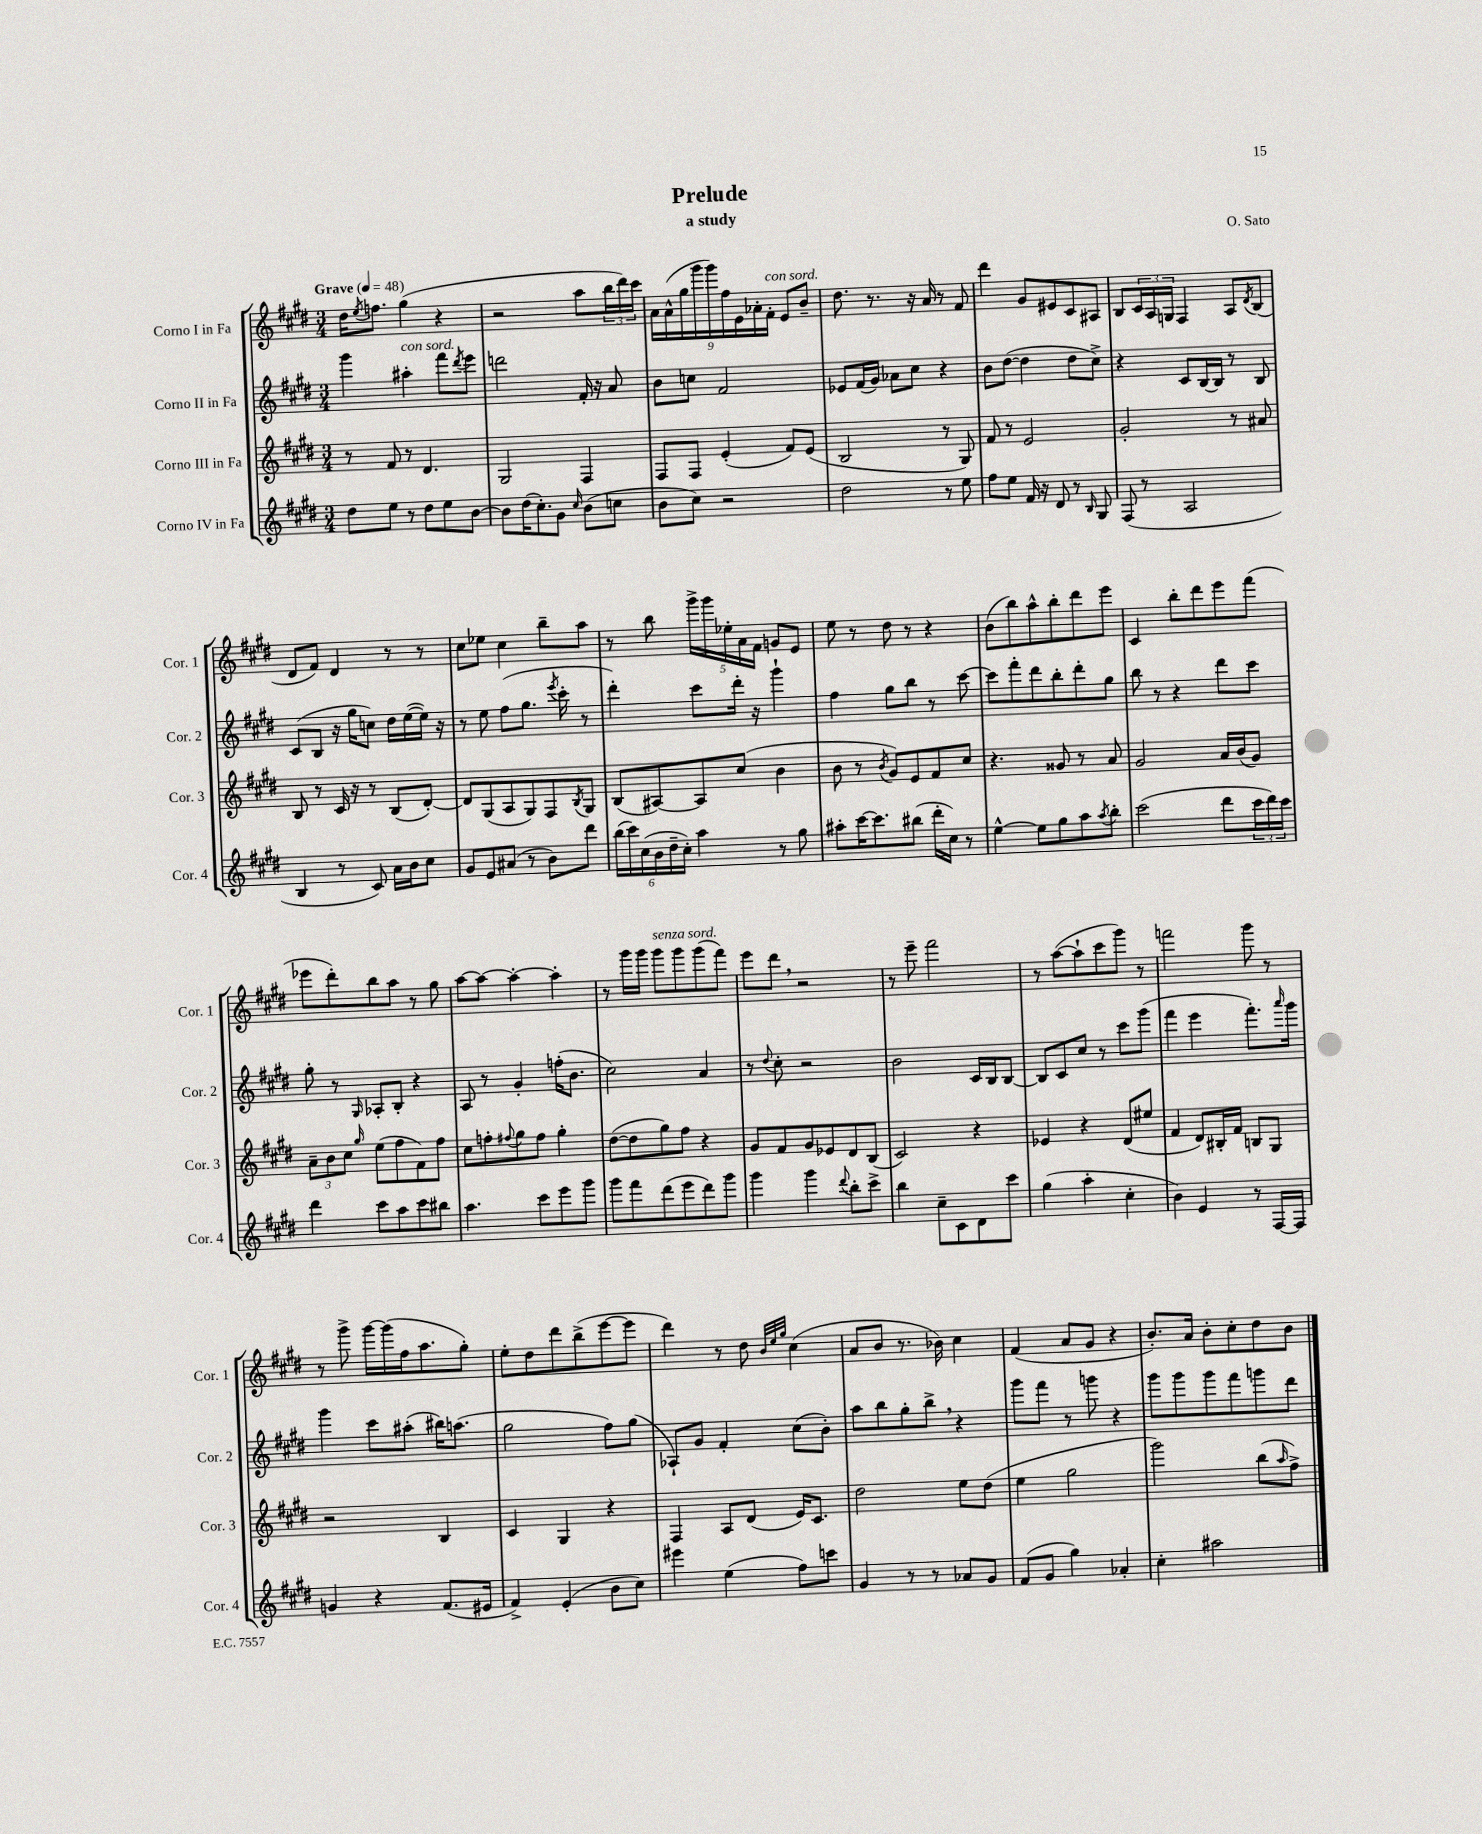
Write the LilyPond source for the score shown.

\header { title = "Prelude" composer = "O. Sato" subtitle = "a study" }
<<
\new StaffGroup <<
\new Staff = "s0" \with { instrumentName = "Corno I in Fa" shortInstrumentName = "Cor. 1" } {
    \clef treble \key e \major \numericTimeSignature \time 3/4 \tempo "Grave" 4 = 48
    dis''16 \acciaccatura { e''8 } f''8. gis''4( r4 |
    r2 a''8 \tuplet 3/2 { b''16 dis'''16) cis'''16 } |
    \tuplet 9/8 { a'16 a'16-^( gis''16 gis'''16 gis'''16) fis''16 e'16 aes'16-. fis'16-.^\markup { \italic "con sord." } } e'8 b'8-- |
    dis''8. r8. r16 a'16 r8 fis'8 |
    dis'''4 gis'8 eis'8 cis'8 ais8 |
    b8 \tuplet 3/2 { cis'16 a16 g16 } fis4 a8 \acciaccatura { dis'8 } b8( |
    dis'8 fis'8) dis'4 r8 r8 |
    cis''8 ees''8 cis''4 b''8-- a''8 |
    r8 b''8 \tuplet 5/4 { gis'''16-> gis'''16 ees''16-. a'16 fis'16 } g'8 e'8 |
    e''8 r8 dis''8 r8 r4 |
    b'8( b''8) a''8-^ b''8-. dis'''8 e'''8 |
    cis'4 b''8-. dis'''8 e'''8 fis'''8( |
    ees'''8 dis'''8-.) b''8 a''8 r8 gis''8 |
    a''8~ a''8~ a''4~-. a''4-. |
    r8 gis'''16 gis'''16 gis'''8^\markup { \italic "senza sord." } gis'''8 gis'''8( fis'''8) |
    e'''8 dis'''8 \breathe r2 |
    r8 e'''8-- fis'''2 |
    r8 a''8~( a''8-! cis'''8 gis'''8) r8 |
    f'''2 gis'''8 r8 |
    r8 gis'''8-> gis'''16~ gis'''16( fis''16 a''8. gis''8-.) |
    e''8-. dis''8 dis'''8 b''8->( e'''8~ e'''8 |
    dis'''4) r8 dis''8 \grace { b'32 e''32 gis''32 } cis''4( |
    a'8 b'8 r8. bes'16) cis''4 |
    fis'4( a'8 gis'8 r4 |
    b'8.-.) a'16 b'8-. cis''8-. dis''8 b'8 \bar "|." |
}
\new Staff = "s1" \with { instrumentName = "Corno II in Fa" shortInstrumentName = "Cor. 2" } {
    \clef treble \key e \major \numericTimeSignature \time 3/4
    gis'''4 ais''4-.^\markup { \italic "con sord." } fis'''8 \acciaccatura { dis'''8 } e'''8 |
    d'''2 fis'16-. r16 a'8 |
    b'8 c''8 fis'2 |
    ees'8 fis'16( gis'16) aes'8 cis''8 r4 |
    b'8 dis''8~( dis''4 dis''8 cis''8->) |
    r4 cis'8 b16~ b16 r8 b8 |
    cis'8( b8 r16 gis''16 c''8) dis''16 e''16~( e''16) r16 |
    r8 e''8 fis''8( gis''8. \acciaccatura { e'''8 } cis'''16-. r8 |
    dis'''4-.) cis'''8 dis'''16-. r16 gis'''4-! |
    fis''4 gis''8 b''8 r8 cis'''8~ |
    cis'''8 fis'''8-. dis'''8 b''8-. dis'''8-. gis''8 |
    b''8 r8 r4 dis'''8 cis'''8 |
    gis''8-. r8 \grace { gis16 } aes8-. b8-. r4 |
    a8 r8 gis'4-. f''16-.( b'8. |
    cis''2) a'4 |
    r8 \appoggiatura { dis''8 } cis''8-. r2 |
    b'2 cis'16 b16 b8~ |
    b8 cis'8 cis''8 r8 cis'''8 gis'''8( |
    fis'''4 e'''4 fis'''8.-.) \grace { a'''16 } gis'''16 |
    gis'''4 cis'''8 ais''8-.( bis''16) a''8.( |
    gis''2 fis''8) gis''8( |
    aes8-!) gis'8 fis'4-. cis''8( b'8-.) |
    a''8 b''8 gis''8-. b''8-> \breathe r4 |
    gis'''8 fis'''8 r8 g'''8 r4 |
    gis'''8 gis'''8 gis'''8 fis'''8 g'''8 dis'''8 \bar "|." |
}
\new Staff = "s2" \with { instrumentName = "Corno III in Fa" shortInstrumentName = "Cor. 3" } {
    \clef treble \key e \major \numericTimeSignature \time 3/4
    r8 fis'8 r8 dis'4. |
    gis2 fis4 |
    fis8 fis8 e'4-.( fis'8) e'8( |
    b2 r8 gis8) |
    fis'8 r8 e'2 |
    gis'2-. r8 ais'8 |
    b8 r8 cis'16 r16 r8 b8( dis'8~-.) |
    dis'8 gis8( a8 gis8) fis8 \acciaccatura { b8 } gis8 |
    b8( ais8~) ais8 cis''8( b'4 |
    b'8 r8 \acciaccatura { b'8 } gis'8) e'8 fis'8 cis''8 |
    r4. gisis'8 r8 a'8 |
    gis'2 a'16 b'16( gis'8) |
    \tuplet 3/2 { a'8-- b'8 cis''8 } \grace { gis''16 } e''8( fis''8 fis'8) fis''8 |
    cis''8 f''8-. \appoggiatura { fis''8 } gis''8 fis''8 gis''4-. |
    dis''8~( dis''8 gis''8) fis''8 r4 |
    gis'8 fis'8 gis'8 ees'8 dis'8 b8( |
    cis'2) r4 |
    ees'4 r4 dis'8( eis''8 |
    fis'4 dis'8) bis16-. fis'16 b8 gis8 |
    r2 b4 |
    cis'4 gis4 r4 |
    fis4 a8 dis'8( e'16) cis'8. |
    dis''2 e''8 dis''8( |
    e''4 gis''2 |
    gis'''2) b''8( \grace { a''16 } fis''8->) \bar "|." |
}
\new Staff = "s3" \with { instrumentName = "Corno IV in Fa" shortInstrumentName = "Cor. 4" } {
    \clef treble \key e \major \numericTimeSignature \time 3/4
    dis''8 e''8 r8 dis''8 e''8 b'8~ |
    b'8 dis''16( cis''8.-.) gis'8 \grace { cis''16 } b'8( c''8 |
    b'8 cis''8) r2 |
    dis''2 r8 e''8 |
    fis''8 e''8 fis'16 r16 dis'8 r8 \grace { b16 } gis8 |
    fis8( r8 a2 |
    b4 r8 cis'8) a'16 b'16 cis''8 |
    gis'8 e'8 ais'8( r8 b'8) dis'''8 |
    \tuplet 6/4 { b''16( cis'''16) cis''16( b'16 dis''16-- cis''16-.) } a''4 r8 gis''8 |
    ais''8-. cis'''16~ cis'''8. bis''8( dis'''16-. cis''16) r8 |
    e''4~-^ e''8 gis''8 a''8 \acciaccatura { a''8 } b''8-. |
    cis'''2( dis'''8 \tuplet 3/2 { cis'''16 dis'''16) cis'''16 } |
    dis'''4 cis'''8 a''8 cis'''8 bis''8 |
    a''4. cis'''8 e'''8 gis'''8 |
    gis'''8 fis'''8 dis'''8( e'''8 dis'''8) gis'''8 |
    gis'''4 gis'''4 \appoggiatura { dis'''8 } b''8-. cis'''8-> |
    b''4 cis''8-- cis'8 dis'8 cis'''8 |
    gis''4( a''4-. cis''4-. |
    b'4) e'4 r8 fis16~ fis16 |
    g'4 r4 fis'8.( eis'16 |
    fis'4->) e'4-.( b'8 cis''8) |
    eis'''4 e''4( fis''8) c'''8 |
    gis'4 r8 r8 aes'8 gis'8 |
    fis'8( gis'8 gis''4) aes'4-. |
    cis''4-. ais''2 \bar "|." |
}
>>
>>
\layout { \context { \Score \remove "Bar_number_engraver" } }
